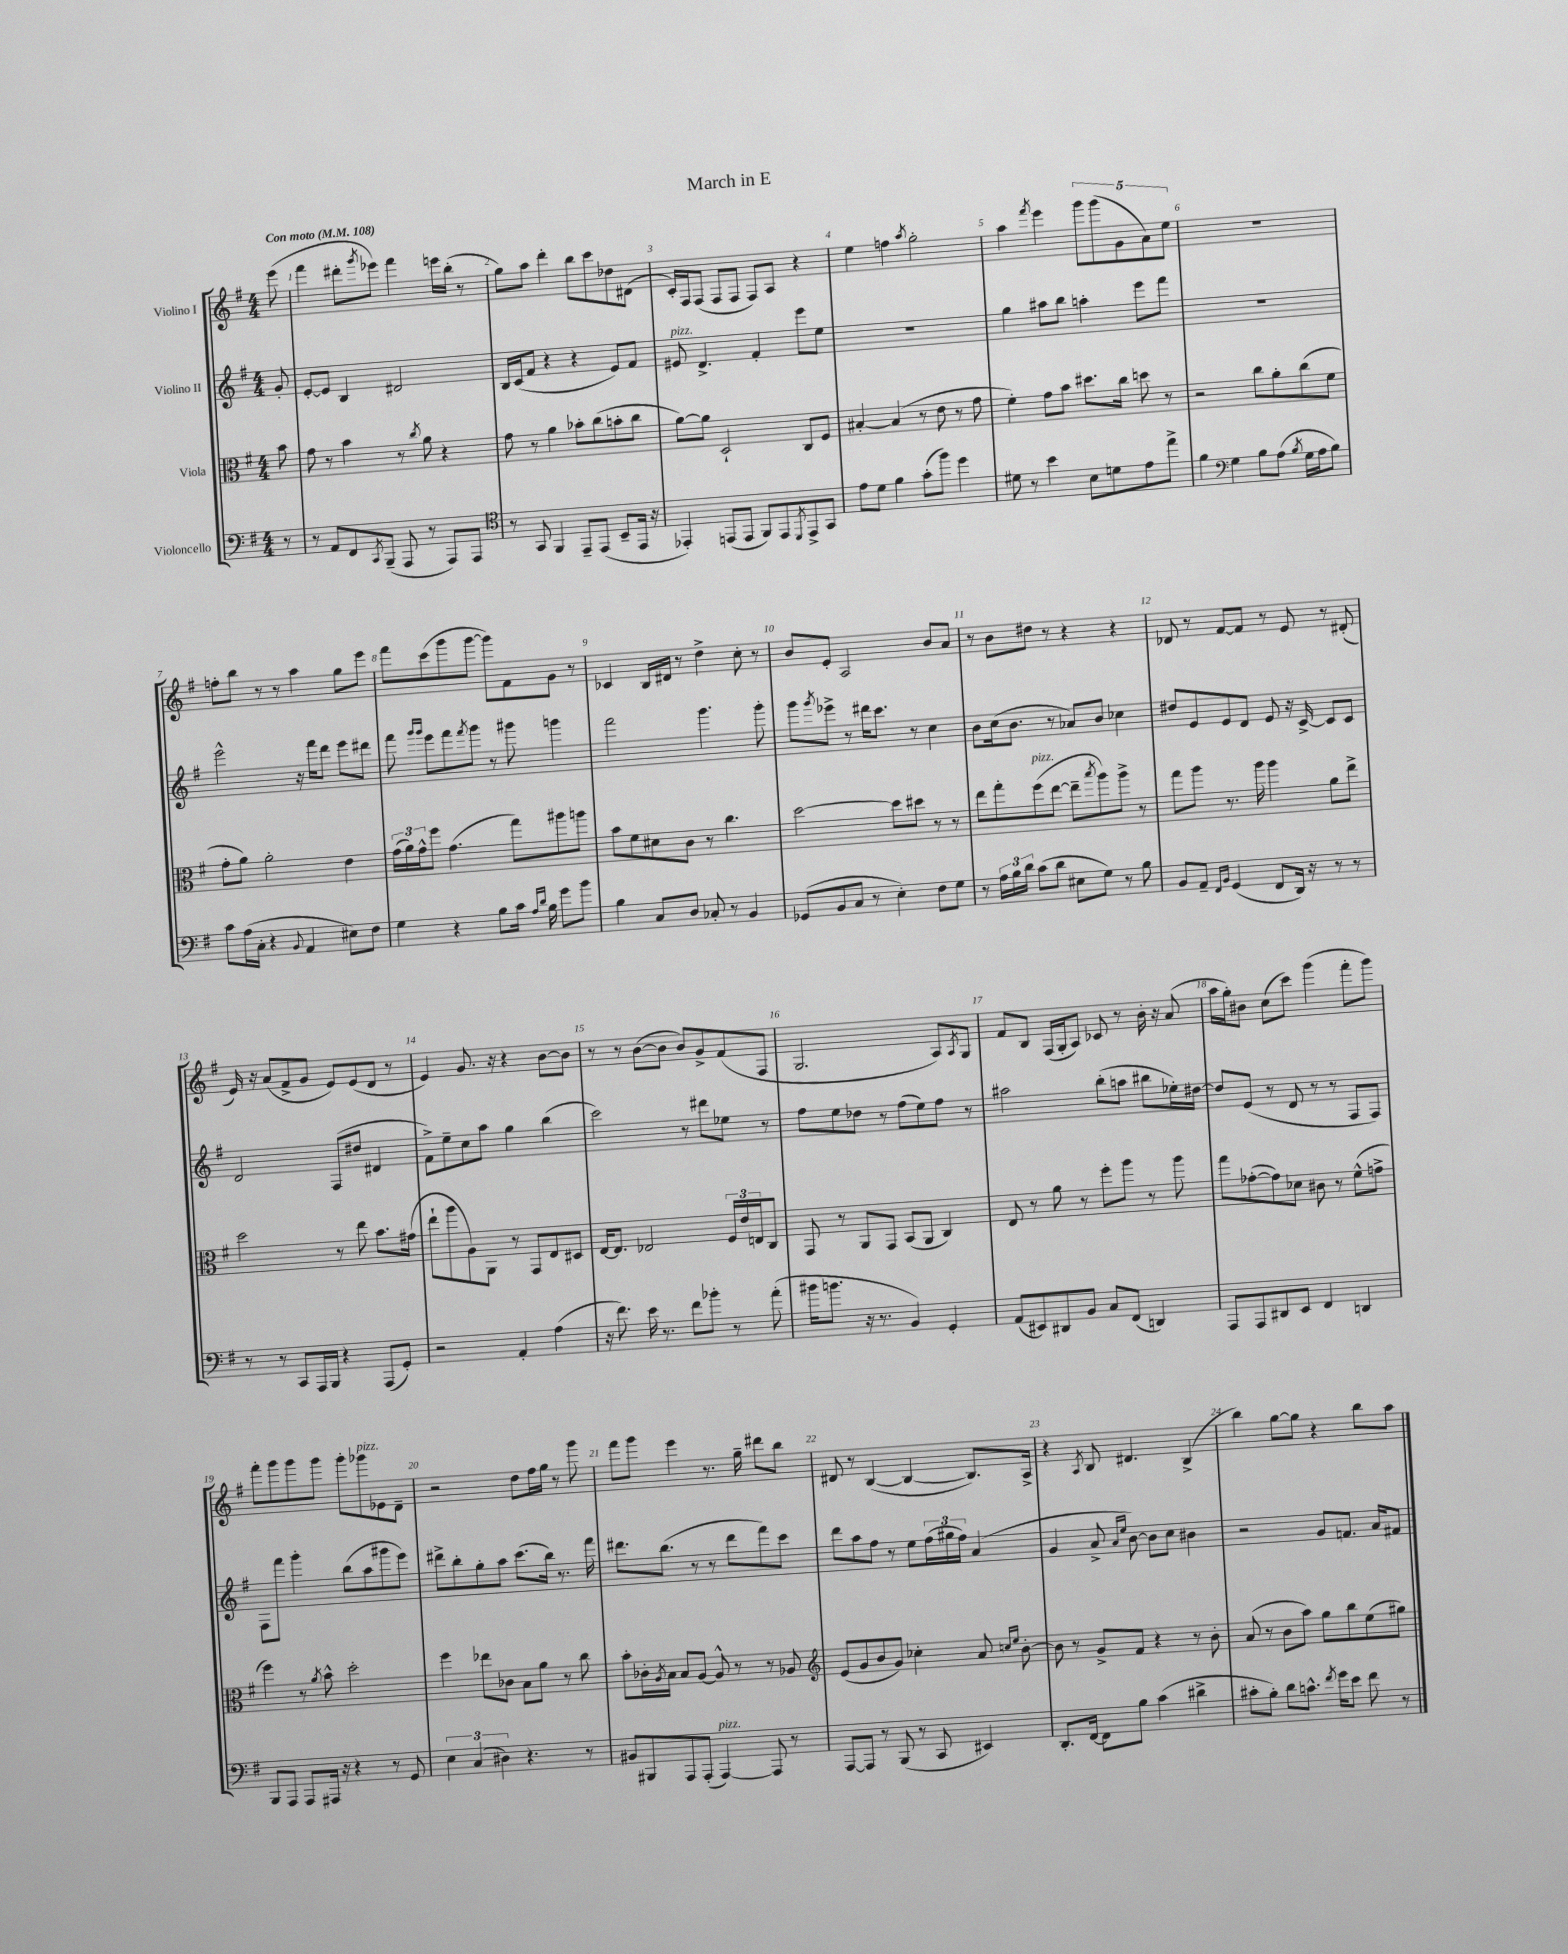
\header { title = "March in E" }
<<
\new StaffGroup <<
\new Staff = "s0" \with { instrumentName = "Violino I" } {
    \clef treble \key g \major \numericTimeSignature \time 4/4 \partial 8 \tempo "Con moto" 4 = 108
    e'''8( |
    fis'''4 dis'''8-. \acciaccatura { g'''8 } ees'''8) fis'''4 e'''16 b''16-.( r8 |
    g''8) a''8 d'''4-. b''8 c'''8 des''8 dis'8( |
    c'16-.) fis16 fis8( fis8 fis8 fis8) a8 r4 |
    e''4 f''4 \acciaccatura { a''8 } g''2-. |
    a''4 \acciaccatura { fis'''8 } e'''4 \tuplet 5/4 { g'''8 g'''8( g'8 a'8) e''8 } |
    R1 |
    f''8-. b''8 r8 r8 a''4 g''8 e'''8 |
    fis'''8 c'''8( g'''8 g'''8~ g'''8) fis'8 g'8 r8 |
    ces'4 b16 dis'16 r8 d''4-> c''8-. r8 |
    b'8 e'8-. a2 b'8 a'8 |
    r8 b'8 dis''8 r8 r4 r4 |
    des'8 r8 fis'8~ fis'8 r8 e'8 r8 dis'8-.( |
    e'16) r16 a'8( fis'8-> g'8 e'8) e'8( d'8 r8 |
    e'4) g'8. r16 r4 b'8~ b'8 |
    r8 r8 b'8~( b'8 b'8) g'8-> fis'8( fis8 |
    g2. a8) \acciaccatura { a8 } g8 |
    fis'8 b8 fis16( g16-. a8) ces'8 r8 b'16-. r16 a'8( |
    a''16 g''16-.) bis'8 c''8( c'''8) g'''4( fis'''8-. g'''8) |
    fis'''8-. g'''8 g'''8 g'''8 g'''8-. ges'''8^\markup { \italic "pizz." } ees'8 d'8-- |
    r2 d''8 fis''16 g''16 r8 g'''8 |
    fis'''8 g'''8 e'''4 r8. g''16-- dis'''8 b''8 |
    dis'8 r8 b4~( b4~ b8.) a16-> |
    r4 \acciaccatura { a8 } b8 dis'4. b4->( |
    b''4) g''8~ g''8 r4 b''8 a''8 \bar "|." |
}
\new Staff = "s1" \with { instrumentName = "Violino II" } {
    \clef treble \key g \major \numericTimeSignature \time 4/4 \partial 8
    g'8-. |
    e'8~-. e'8 b4 dis'2 |
    b16 c'16( fis'8 r4 r4 e'8) fis'8 |
    eis'8^\markup { \italic "pizz." } d'4.-> fis'4-. e'''8 e''8 |
    R1 |
    g''4 ais''8 b''8 a''4-. e'''8 fis'''8 |
    R1 |
    e'''2-^ r16 fis'''16 d'''8 e'''8 dis'''8 |
    fis'''8 \grace { g'''16 g'''16 } e'''8 fis'''8 \acciaccatura { fis'''8 } g'''8 r8 gis'''8 g'''4 |
    fis'''2 g'''4. g'''8-. |
    g'''8 \acciaccatura { g'''8 } ees'''8-> r8 dis'''16 c'''8. r8 c''4 |
    b'8 c''16( b'8. r8 aes'8) b'8 ces''4 |
    dis''8 e'8 e'8 d'8 e'8 r16 c'16~-> c'8 c'8 |
    d'2 fis8( dis''8 dis'4 |
    fis'8->) e''8-- c''8 a''8 g''4 b''4( |
    c'''2) r8 dis'''8 ees''8 r8 |
    fis''8 e''8 des''8 r8 fis''8( e''8) fis''8 r8 |
    ais''2 b''8-.( a''8 bis''8 ees''16-.) dis''16~ |
    dis''8 e'8( r8 d'8 r8 r8 fis8 fis8) |
    fis8 fis'''8 g'''4-. b''8( a''8 gis'''8 e'''8) |
    dis'''8-> b''8-. g''8-. a''8 c'''8.( b''16) r8. fis'''16 |
    dis'''8. b''8.( r8 r8 dis'''8 fis'''8) c'''8 |
    d'''8 a''8 fis''8 r8 e''8 \tuplet 3/2 { fis''16( gis''16 fis''16) } a'4( |
    g'4 a'8-> \grace { a'16 e''16 } b'8~) b'8 c''8 bis'4 |
    r2 g'8 f'8. a'16 fis'8 \bar "|." |
}
\new Staff = "s2" \with { instrumentName = "Viola" } {
    \clef alto \key g \major \numericTimeSignature \time 4/4 \partial 8
    b'8 |
    g'8 r8 b'4 r8 \acciaccatura { c''8 } a'8 r4 |
    g'8 r8 a'4 bes'8-. c''8( b'8-. c''8 |
    a'8~) a'8 d2-! c8 fis8 |
    bis4~-. bis4( r8 e'8 r8 g'8 |
    fis'4-.) g'8 b'8 dis''8. c''16 d''8 r8 |
    r2 c''8 a'8-. c''8( fis'8 |
    g'8-. a'8) a'2-. e'4 |
    \tuplet 3/2 { g'16( a'16) g'16-^ } fis''8 g'4.( g''8) ais''8 a''8 |
    b'8 fis'8 dis'8 c'8 r8 c''4. |
    d''2~ d''8 dis''8 r8 r8 |
    e''8 g''8-. fis''8^\markup { \italic "pizz." }( e''8~ e''8-- \acciaccatura { b''8 } a''8) a''8-> r8 |
    g''8 a''8 r8. a''16 a''4 a'8 e''8-> |
    d''2 r8 e''8 b'8. gis'16( |
    e''8-! a''8 a8) a,8 r8 g,8 e8 dis8 |
    e16~ e8. ees2 \tuplet 3/2 { fis16 e'16 e16 } c8 |
    g,8 r8 a,8 g,8 b,8( a,8 c4) |
    e8 r8 a'8 r8 fis''8-. a''8 r8 a''8 |
    g''8 ges'8~-.( ges'8) des'8 cis'8 r8 fis'8-^( g'8-> |
    fis''4) r8 \acciaccatura { a'8 } b'8-^ d''2-. |
    fis''4 ees''8 ces'8 b8 a'8 r8 c''8 |
    b'8-. ces'16-. \acciaccatura { a8 } b16 b8 a8~ a8-^ r8 r8 aes8 |
    \clef treble e'8( g'8 b'8 g'8) ces''4-. a'8 \grace { c''16 e''16 } b'8~-. |
    b'8 r8 g'8-> fis'8 r4 r8 b'8-. |
    a'8( r8 b'8 a''8) g''8 b''8 e''8( gis''8) \bar "|." |
}
\new Staff = "s3" \with { instrumentName = "Violoncello" } {
    \clef bass \key g \major \numericTimeSignature \time 4/4 \partial 8
    r8 |
    r8 a,8 fis,8 \acciaccatura { c,8 } b,,8--( a,,8 r8 a,,8) a,,8 |
    \clef tenor r8 g,8 fis,4 e,8-- e,8( b,8-- e,16 r16 |
    ees,4-.) e,8( e,8 fis,8) e,8 \acciaccatura { d,8 } e,8-> g,8 |
    e'8 d'8 fis'4 g'8-.( fis''8) d''4 |
    dis'8 r8 b'4 b8 d'8 e'8 e''8-> |
    fis'4 \clef bass g4 b8 a8( \acciaccatura { b8 } g16 a16 b8) |
    c'8 a16( c16-. r4 \appoggiatura { b,8 } a,4 eis8) fis8 |
    g4 r4 b8 c'16 \grace { a16 d'16 } b16 g'8 b'8 |
    b4 c8 d8 ces8-. r8 b,4 |
    ges,8( b,8 c8 r8 e4-.) fis8 g8 |
    r8 \tuplet 3/2 { a16 b16 d'16 } c'8( d'8 eis8 g8) r8 b8 |
    b,8 a,8-- \grace { fis,16 b,16 } g,4( fis,8 d,16) r16 r8 r8 |
    r8 r8 c,8 a,,16 b,,16 r4 a,,8( g,8-.) |
    r2 a,4-. a4( |
    r16 fis'8.) e'16 r8. fis'8 bes'8-. r8 a'8-.( |
    bis'16 b'8. r16 r8. b,4) g,4-. |
    a,8( eis,8) dis,8 b,8 c8 fis,8( d,4) |
    a,,8 a,,8 dis,8 e,8 fis,4 d,4 |
    b,,8 a,,8 a,,8 ais,,16 r16 r4 r8 g,8 |
    \tuplet 3/2 { e4 c4( dis4) } r4. r8 |
    bis,8 bis,,8 a,,8 a,,8-.( a,,4~^\markup { \italic "pizz." }) a,,8 r8 |
    a,,8~ a,,8 r8 b,,8( r8 c,8 eis,4) |
    d,8.-. fis,16~ fis,8 b8 c'4( dis'4-> |
    cis'8-. b8-.) d'8 c'8.-^ \acciaccatura { fis'8 } g'16 e'8 fis'8 r8 \bar "|." |
}
>>
>>
\layout { \context { \Score \override BarNumber.break-visibility = ##(#f #t #t) barNumberVisibility = #all-bar-numbers-visible } }
